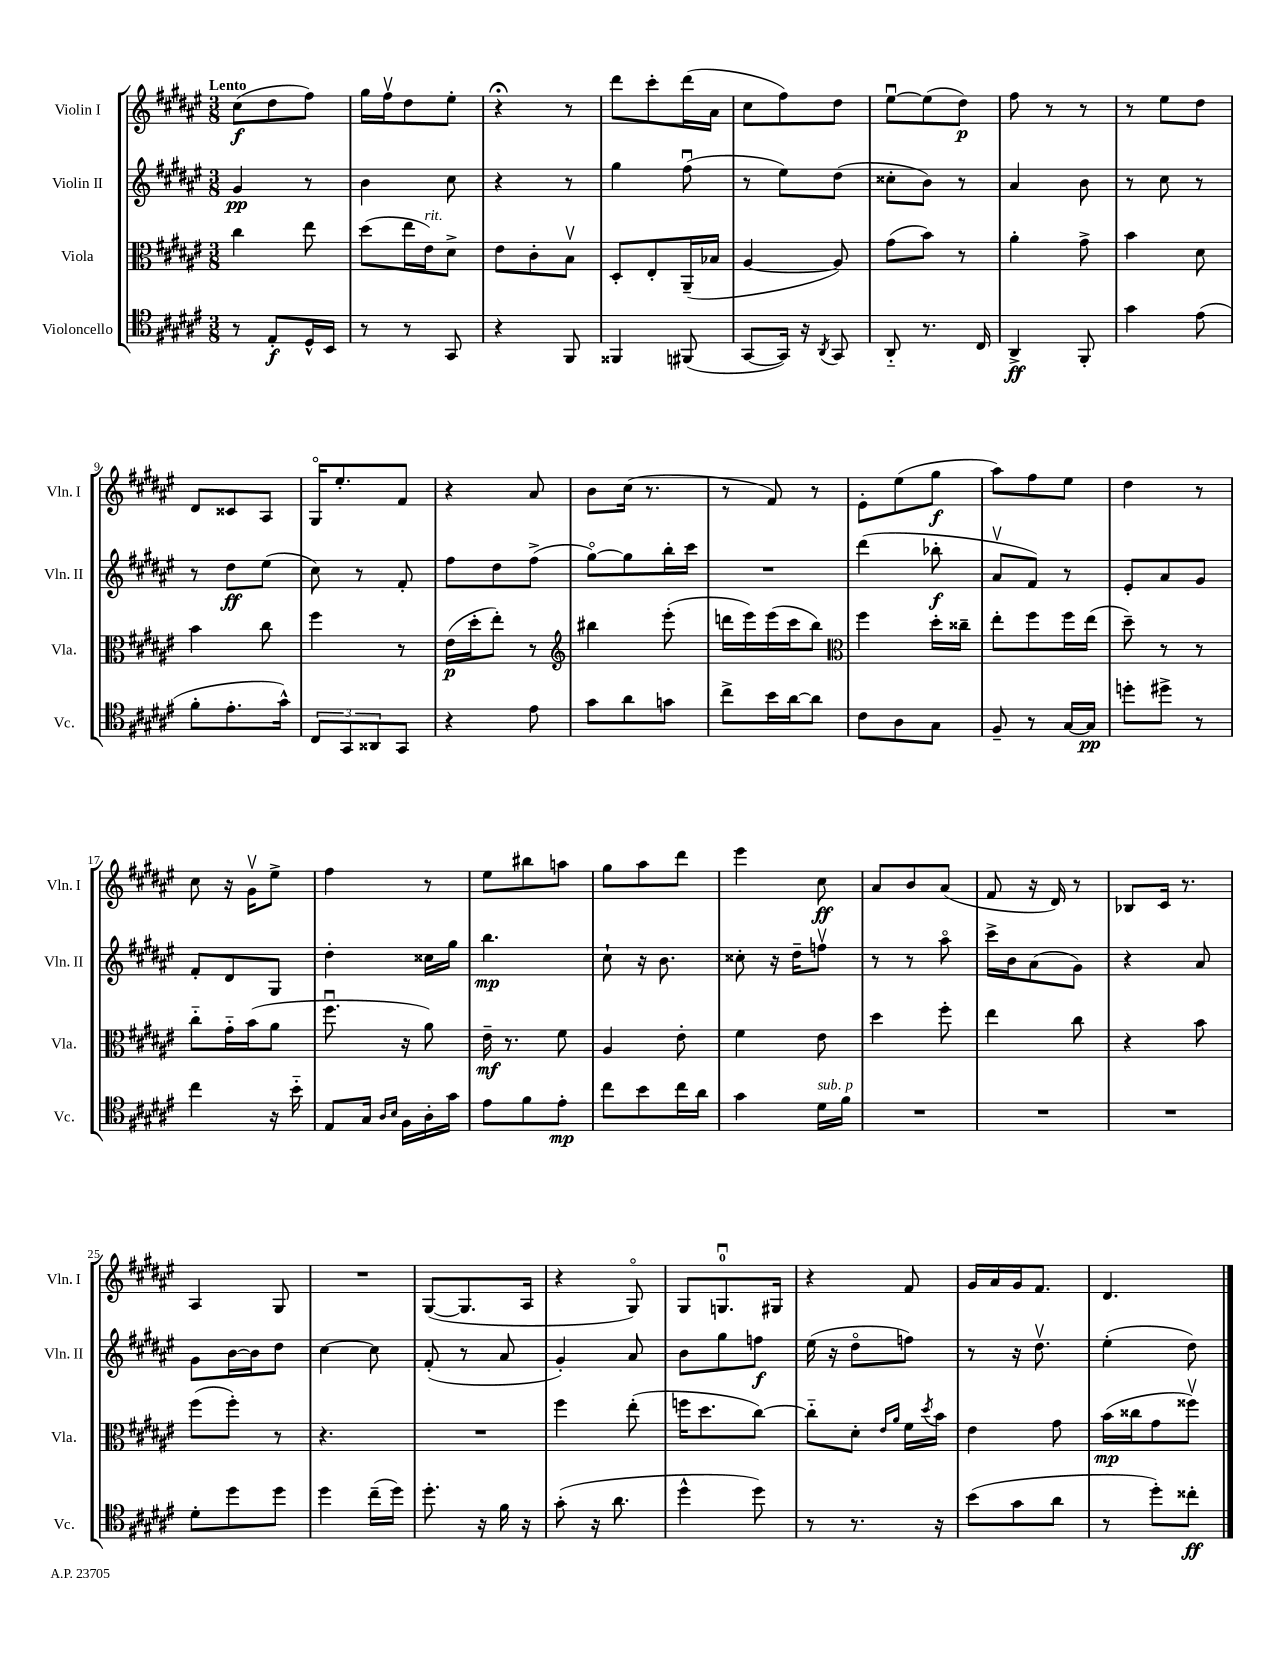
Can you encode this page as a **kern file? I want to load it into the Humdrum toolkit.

**kern	**kern	**kern	**kern
*staff4	*staff3	*staff2	*staff1
*clefC4	*clefC3	*clefG2	*clefG2
*k[f#c#g#d#a#e#]	*k[f#c#g#d#a#e#]	*k[f#c#g#d#a#e#]	*k[f#c#g#d#a#e#]
*M3/8	*M3/8	*M3/8	*M3/8
8r	4cc#	4g#	(8cc#
8E#'	.	.	8dd#
16D#^^	8ee#	8r	8ff#)
16BB	.	.	.
=	=	=	=
8r	(8dd#	4b	16gg#
.	.	.	16ff#v
8r	16ee#	.	8dd#
.	16e#)	.	.
8GG#	8d#^	8cc#	8ee#'
=	=	=	=
4r	8e#	4r	4r;
.	8c#'	.	.
8FF#	8Bv	8r	8r
=	=	=	=
4FF##	8D#'	4gg#	8ddd#
.	8E#'	.	8ccc#'
(8FF#	(16AA#~	(8ff#u	(16ddd#
.	16B-	.	16a#
=	=	=	=
[8GG#	[4A#	8r	8cc#
16GG#])	.	8ee#)	8ff#)
16r	.	.	.
8qAA#	.	.	.
8GG#	8A#])	(8dd#	8dd#
=	=	=	=
8AA#'~	(8g#	8cc##'	[8ee#u
8.r	8b)	8b)	(8ee#]
.	8r	8r	8dd#)
16C#	.	.	.
=	=	=	=
4AA#^	4a#'	4a#	8ff#
.	.	.	8r
8FF#'	8g#^	8b	8r
=	=	=	=
4g#	4b	8r	8r
.	.	8cc#	8ee#
(8e#	8d#	8r	8dd#
=	=	=	=
8f#'	4b	8r	8d#
8.e#'	.	8dd#	8c##
.	8cc#	(8ee#	8A#
16g#^^)	.	.	.
=	=	=	=
12C#	4ff#	8cc#)	16G#o
.	.	.	8.ee#'
12GG#	.	.	.
.	.	8r	.
12AA##	.	.	.
8GG#	8r	8f#'	8f#
=	=	=	=
4r	(16e#	8ff#	4r
.	16dd#'	.	.
.	8ee#')	8dd#	.
8e#	8r	(8ff#^	8a#
=	=	=	=
*	*clefG2	*	*
8g#	4bb#	[8gg#o)	8b
8a#	.	8gg#]	(16cc#
.	.	.	8.r
8g	(8eee#'	16bb'	.
.	.	16ccc#	.
=	=	=	=
8cc#^	16ddd	4.r	8r
.	16eee#)	.	.
16b	(16eee#	.	8f#)
[16a#	16ccc#	.	.
8a#]	8bb)	.	8r
=	=	=	=
*	*clefC3	*	*
8c#	4ff#	(4ddd#	8e#'
8A#	.	.	(8ee#
8G#	16dd#'	8bb-'	8gg#
.	16cc##~	.	.
=	=	=	=
8F#~	8ee#'	8a#v	8aa#)
8r	8ff#	8f#)	8ff#
[16G#	16ff#	8r	8ee#
16G#]	(16ee#	.	.
=	=	=	=
8dd'	8dd#~)	8e#'	4dd#
8dd#^	8r	8a#	.
8r	8r	8g#	8r
=	=	=	=
4cc#	8cc#'~	8f#'	8cc#
.	16g#'~	8d#	16r
.	(16b	.	16g#v
16r	8a#	8G#	8ee#^
16b'~	.	.	.
=	=	=	=
8E#	8.ff#u	4dd#'	4ff#
16G#	.	.	.
16qqA#	.	.	.
16qqB	.	.	.
16F#	16r	.	.
16A#'	8a#)	16cc##	8r
16g#	.	16gg#	.
=	=	=	=
8e#	16e#~	4.bb	8ee#
.	8.r	.	.
8f#	.	.	8bb#
8e#'	8f#	.	8aa
=	=	=	=
8cc#	4A#	8cc#`	8gg#
8b	.	16r	8aa#
.	.	8.b	.
16cc#	8e#'	.	8ddd#
16a#	.	.	.
=	=	=	=
4g#	4f#	8cc##'	4eee#
.	.	16r	.
.	.	16dd#~	.
16d#	8e#	8ffv	8cc#
16f#	.	.	.
=	=	=	=
4.r	4dd#	8r	8a#
.	.	8r	8b
.	8ff#'	8aa#o	(8a#
=	=	=	=
4.r	4ee#	16ccc#^	8f#
.	.	16b	.
.	.	(8a#	16r
.	.	.	16d#)
.	8cc#	8g#)	8r
=	=	=	=
4.r	4r	4r	8B-
.	.	.	16c#
.	.	.	8.r
.	8b	8a#	.
=	=	=	=
8d#'	(8ff#	8g#	4A#
8dd#	8ff#')	[16b	.
.	.	16b]	.
8dd#	8r	8dd#	8G#
=	=	=	=
4dd#	4.r	[4cc#	4.r
(16cc#~	.	8cc#]	.
16dd#)	.	.	.
=	=	=	=
8.dd#'	4.r	(8f#'	([8G#
.	.	8r	8.G#]
16r	.	.	.
16f#	.	8a#	.
16r	.	.	16A#
=	=	=	=
(8g#'	4ff#	4g#')	4r
16r	.	.	.
8.a#	.	.	.
.	(8ee#'	8a#	8G#o)
=	=	=	=
4dd#^^	16ff	8b	8G#
.	8.dd#	.	.
.	.	8gg#	8.Gu
8dd#)	[8cc#)	8ff	.
.	.	.	16G#
=	=	=	=
8r	8cc#'~]	(16ee#	4r
.	.	16r	.
8.r	8d#'	8dd#o	.
.	16qqe#	.	.
.	16qqa#	.	.
.	16f#	8ff)	8f#
.	8qdd#	.	.
16r	16b	.	.
=	=	=	=
(8b	4e#	8r	16g#
.	.	.	16a#
8g#	.	16r	16g#
.	.	8.dd#v	8.f#
8a#	8g#	.	.
=	=	=	=
8r	(16b	(4ee#'	4.d#
.	16cc##	.	.
8dd#')	8g#	.	.
8cc##'	8ff##v)	8dd#)	.
==	==	==	==
*-	*-	*-	*-
